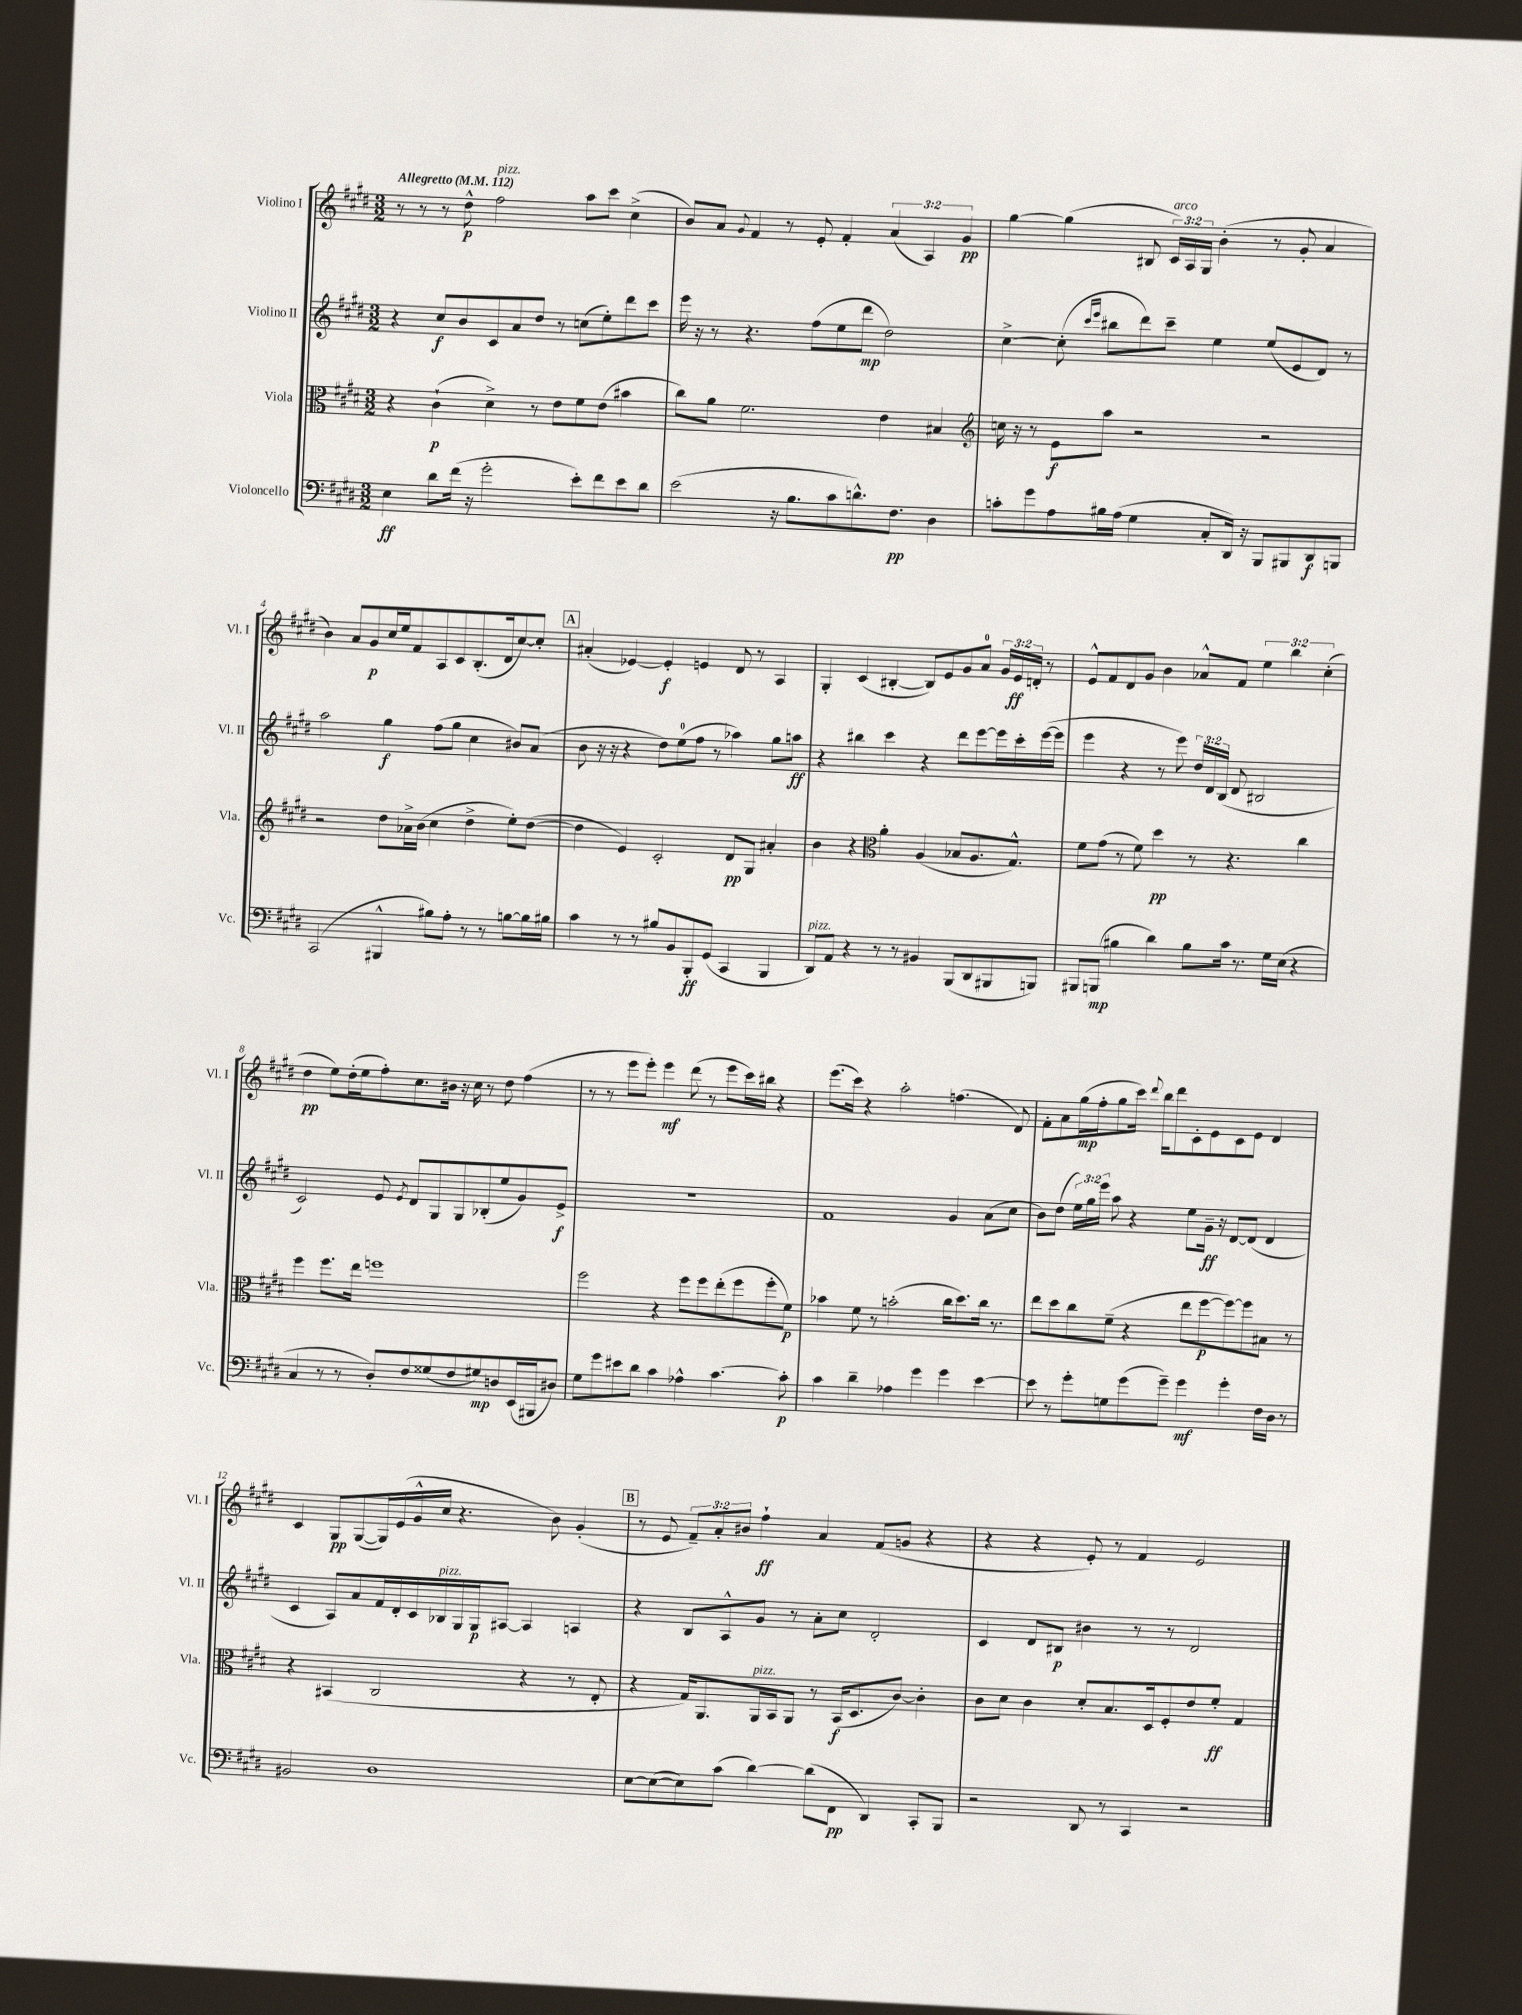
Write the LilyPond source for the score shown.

<<
\new StaffGroup <<
\new Staff = "s0" \with { instrumentName = "Violino I" shortInstrumentName = "Vl. I" } {
    \clef treble \key e \major \numericTimeSignature \time 3/2 \override Staff.TupletNumber.text = #tuplet-number::calc-fraction-text \tempo "Allegretto" 4 = 112
    \autoBeamOff r8 r8 r8 dis''8-^\p fis''2^\markup { \italic "pizz." } a''8[ cis'''8] cis''4->( |
    b'8[) a'8] \appoggiatura { gis'8 } fis'4 r8 e'8-. fis'4-. \tuplet 3/2 { a'4( a4) gis'4\pp } |
    gis''4~ gis''4( bis8 \tuplet 3/2 { cis'16[^\markup { \italic "arco" }) a16 gis16] } b'4-.( r8 gis'8-. a'4 |
    b'4) a'8[ gis'8\p cis''16 e''16 fis'8 a8 cis'8 b8.-.( dis'16 cis''8~) cis''8]-. |
    \mark \markup { \box "A" } ais'4-.( ees'4~) ees'4-.\f e'4 dis'8 r8 a4 |
    gis4-. cis'4( bis4~-. bis8[) e'8 gis'8 a'8]-0 \tuplet 3/2 { gis'16[ e'16\ff d'16]-. } r8 |
    e'8[-^ fis'8 dis'8 gis'8] b'4 aes'8[-^ fis'8] \tuplet 3/2 { e''4 b''4 cis''4-.( } |
    dis''4\pp e''8[) dis''16-.( e''16 fis''8-.) cis''8. bis'16] r16 cis''16 r8 dis''8 fis''4( |
    r8 r8 e'''8[ e'''8]-.) e'''4\mf dis'''8( r8 e'''8[ cis'''16) bis''16] r4 |
    e'''8.[( cis'''16]) r4 a''2-. f''4.( dis'8) |
    fis'8[-. a'8 gis''16\mp( fis''16-. gis''8 cis'''16]) \appoggiatura { dis'''8 } b''16[ dis'''8 cis'8-. e'8 cis'8 e'8] dis'4 |
    cis'4 gis8[\pp gis8~( gis16) e'16( gis'16-^ cis''16] r4. b'8) gis'4-.( |
    \mark \markup { \box "B" } r8 e'8 \tuplet 3/2 { fis'8[--) a'8-. bis'8] } fis''4-!\ff a'4 fis'8[( g'8] r4 |
    r4 r4 e'8-.) r8 fis'4 e'2 \bar "|." |
}
\new Staff = "s1" \with { instrumentName = "Violino II" shortInstrumentName = "Vl. II" } {
    \clef treble \key e \major \numericTimeSignature \time 3/2 \override Staff.TupletNumber.text = #tuplet-number::calc-fraction-text
    \autoBeamOff r4 cis''8[\f b'8 cis'8 a'8 dis''8] r8 c''8[( e''8-.) dis'''8 cis'''8] |
    e'''16 r16 r8 r4. fis''8[( e''8 dis'''8]\mp dis''2) |
    cis''4~-> cis''8-.( \grace { cis'''16[ e'''16] } bis''8[ dis'''8) cis'''8]-- e''4 e''8[( e'8 dis'8]) r8 |
    a''2 gis''4\f fis''8[( gis''8] cis''4 bis'8[) a'8]( |
    \mark \markup { \box "A" } b'8 r16 r16 r4 dis''8[) e''8-0( fis''8] r8 aes''4) gis''8[ a''8]\ff |
    r4 bis''4 cis'''4 r4 dis'''8[ e'''8~ e'''16 cis'''16-. e'''16~( e'''16] |
    e'''4 r4 r8 e'''8) \tuplet 3/2 { dis''16[ dis'16 b16]( } dis'8 bis2 |
    cis'2) e'8 \acciaccatura { e'8 } dis'8[ gis8 gis8 bes8-.( e''8 gis'8) e'8]->\f |
    R1. |
    fis'1 gis'4 a'8[( cis''8] |
    b'8[) dis''8]( \tuplet 3/2 { e''16[) gis''16 e'''16] } a''8 r4 e''8[ gis'16]--\ff r16 dis'8[~ dis'8]( dis'4 |
    cis'4 a8[) a'8 fis'16 dis'16-. cis'16 bes16^\markup { \italic "pizz." } gis16 gis16\p ais8]~ ais4 a4 |
    \mark \markup { \box "B" } r4 b8[ a8-^ gis'8] r8 a'8[-. cis''8] dis'2-. |
    cis'4 dis'8[ bis8]\p bis'4 r8 r8 dis'2 \bar "|." |
}
\new Staff = "s2" \with { instrumentName = "Viola" shortInstrumentName = "Vla." } {
    \clef alto \key e \major \numericTimeSignature \time 3/2
    \autoBeamOff r4 cis'4-!\p( dis'4->) r8 e'8[ fis'8 e'8]( bis'4 |
    cis''8[) a'8] fis'2. e'4 bis4 |
    \clef treble c''16 r16 r8 e'8[\f a''8] r2 r2 |
    r2 dis''8[ aes'16-> b'16]( cis''4 dis''4-> e''8[-.) dis''8]~( |
    \mark \markup { \box "A" } dis''4 e'4) cis'2-. dis'8[\pp gis8] ais'4-. |
    b'4 r4 \clef alto a'4-. a4( bes8[ a8. gis8.]-^) |
    fis'8[ gis'8]( r8 fis'8) dis''4\pp r8 r4. cis''4 |
    fis''4 fis''8.[ e''16] f''1 |
    fis''2 r4 fis''8[ fis''8 e''8-.( fis''8 fis''8-. fis'8]\p) |
    bes'4 fis'8 r8 b'2-.( cis''16[ dis''8.) cis''16] r8. |
    e''8[ dis''8 cis''8 fis'8]--( r4 e''8[ fis''8~\p fis''8~) fis''8 bis8] r8 |
    r4 bis,4( cis2 r4 r8 e8-. |
    \mark \markup { \box "B" } r4 gis16[) a,8. a,16^\markup { \italic "pizz." } b,16 a,8] r8 b,16[\f( dis8. cis'8]~) cis'4-. |
    cis'8[ dis'8] cis'4 dis'8[-. b8. dis16 fis8-. e'8 fis'8]-.\ff gis4 \bar "|." |
}
\new Staff = "s3" \with { instrumentName = "Violoncello" shortInstrumentName = "Vc." } {
    \clef bass \key e \major \numericTimeSignature \time 3/2
    \autoBeamOff e4\ff dis'8[ fis'16]( r16 gis'2-. e'8[-.) fis'8 e'8 dis'8] |
    e'2( r16 b8.[ cis'8 d'8.-^) fis8.]\pp dis4 |
    c'8[-. gis'8 a8 bis16 a16]( gis4 cis8[-. dis,16]) r16 b,,8[ bis,,8 dis,8\f b,,8] |
    cis,2( bis,,4-^ bis8[) a8]-. r8 r8 b8[~ b16 bis16] |
    \mark \markup { \box "A" } cis'4 r8 r8 bis8[ b,8 b,,8-.\ff gis,8]( cis,4 b,,4 |
    dis,8[^\markup { \italic "pizz." }) a,8] r4 r8 r8 bis,4 b,,8[( dis,8 bis,,8 b,,8]) |
    bis,,8[ b,,8]\mp( bis4 dis'4) bis8[ cis'16] r8. gis16[ e16]( r4 |
    cis4 r8 r8 dis8[-.) fis8 gisis8( fis8 gis8\mp) d8 e,16( bis,,16 dis8]) |
    gis8[ gis'8 eis'8 dis'8] cis'4 aes4-^ cis'4.~ cis'8-.\p |
    cis'4 dis'4-- aes4 gis'4 gis'4 e'4~ |
    e'8 r8 gis'8[-. g8 gis'8( gis'8]--) gis'4\mf gis'4-. fis16[ dis16] r8 |
    bis,2 dis1 |
    \mark \markup { \box "B" } e8[~ e8~( e8) cis'8]( dis'4~) dis'8[( fis,8]\pp dis,4) cis,8[-. b,,8] |
    r2 dis,8 r8 cis,4 r2 \bar "|." |
}
>>
>>
